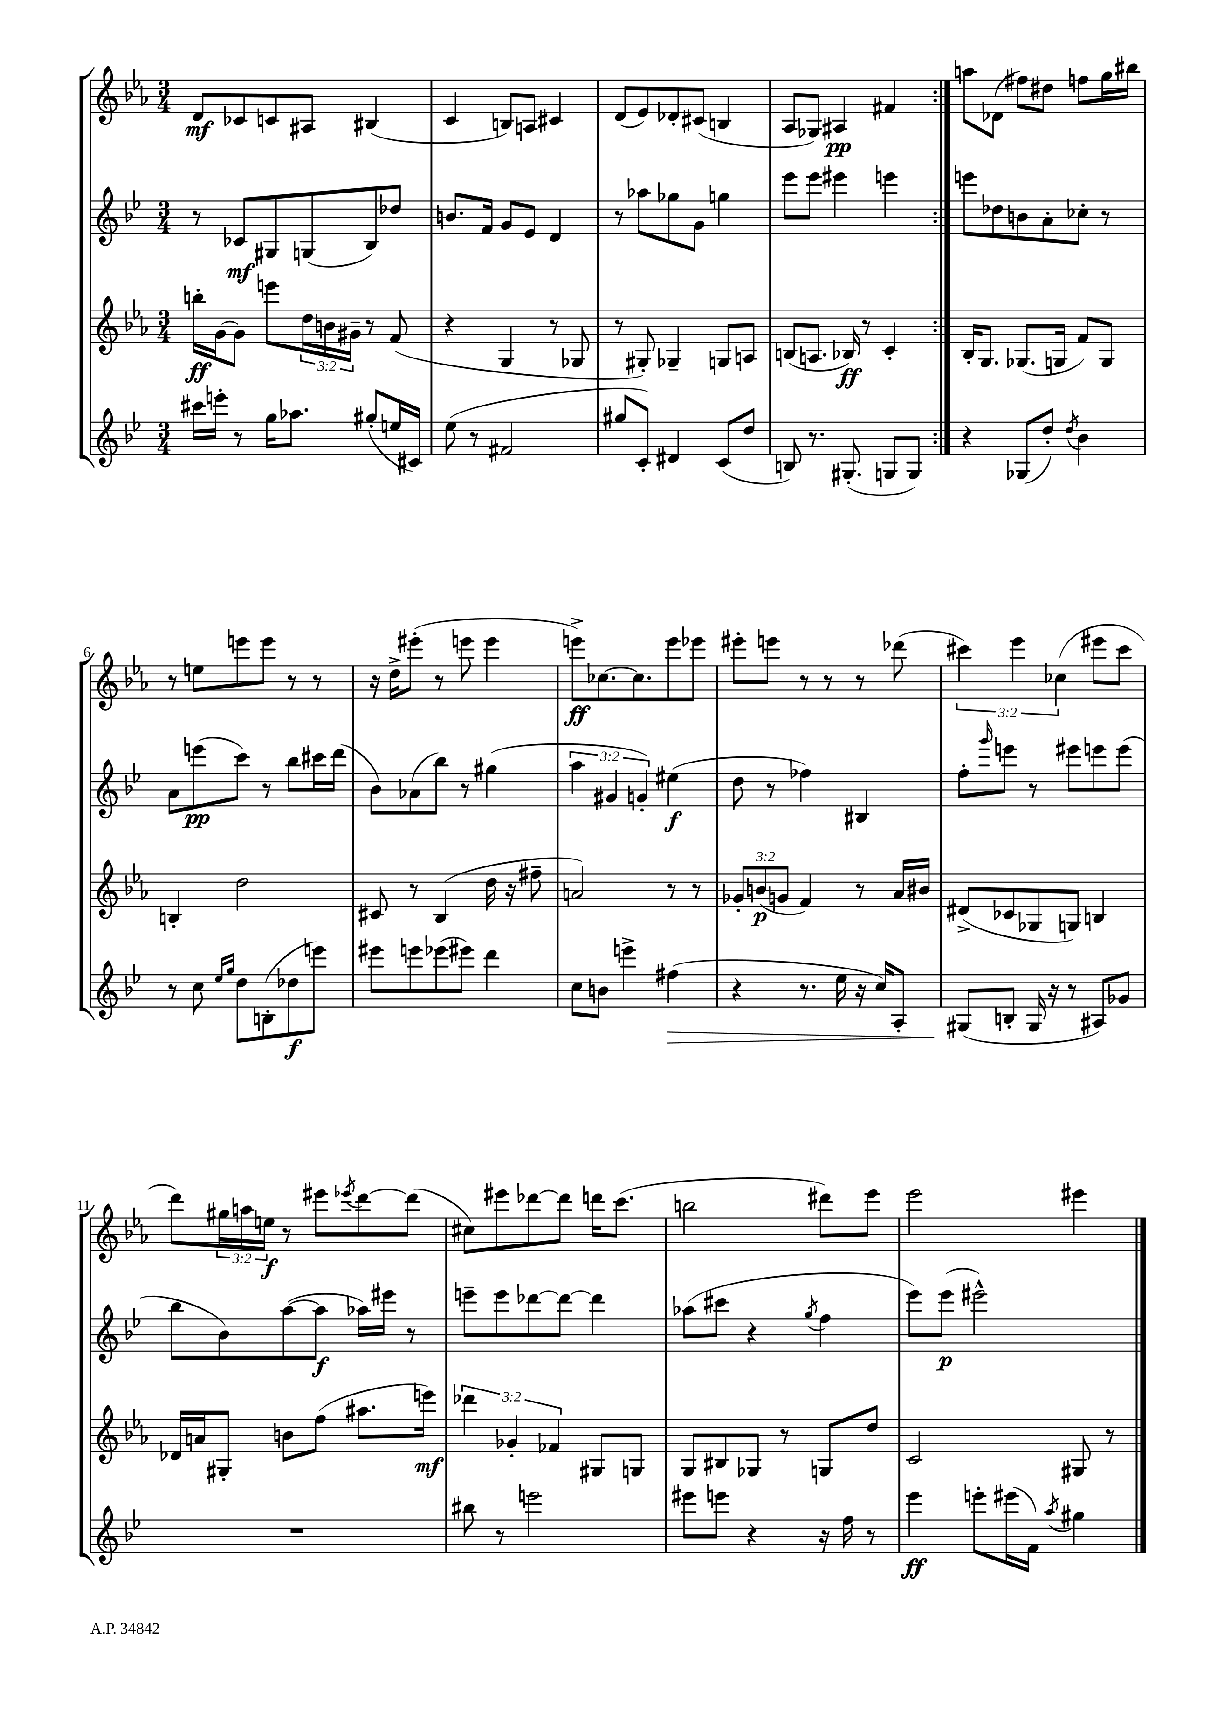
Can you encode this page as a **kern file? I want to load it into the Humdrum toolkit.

**kern	**kern	**kern	**kern
*staff4	*staff3	*staff2	*staff1
*clefG2	*clefG2	*clefG2	*clefG2
*k[b-e-]	*k[b-e-a-]	*k[b-e-]	*k[b-e-a-]
*M3/4	*M3/4	*M3/4	*M3/4
16ccc#	16bb'	8r	8d
16eee'	[16g	.	.
8r	8g]	8c-	8c-
16gg	8eee	8G#	8c
8.aa-	.	.	.
.	24dd	(8G	8A#
.	24b	.	.
.	24g#~	.	.
(8gg#'	8r	8B-)	(4B#
16ee	(8f	8dd-	.
16c#)	.	.	.
=	=	=	=
(8ee-	4r	8.b	4c
8r	.	.	.
.	.	16f	.
2f#	4G	8g	8B)
.	.	8e-	8A
.	8r	4d	4c#
.	8G-	.	.
=	=	=	=
8gg#	8r	8r	(8d
8c')	8G#')	8aa-	8e-)
4d#	4G-~	8gg-	8d-'
.	.	8g	(8c#
(8c	8G	4gg	4B
8dd	8A	.	.
=	=	=	=
8B)	(8B	8eee-	8A-
8.r	8.A	8eee-	8G-)
.	.	4eee#	4A#
(8.G#'	16B-)	.	.
.	8r	.	.
8G	4c'	4eee	4f#
8G)	.	.	.
=:|!	=:|!	=:|!	=:|!
4r	16B-'	8eee	8aa
.	8.G	.	.
.	.	8dd-	(8d-
(8G-	(8.G-	8b	8ff#)
8dd')	.	8a'	8dd#
.	16G	.	.
8qdd	.	.	.
4b-	8f)	8cc-'	8ff
.	8G	8r	16gg
.	.	.	16bb#
=	=	=	=
8r	4B'	8a	8r
8cc	.	(8eee	8ee
16qqee-	.	.	.
16qqgg	.	.	.
8dd	2dd	8ccc)	8eee
(8B'	.	8r	8eee
8dd-	.	8bb-	8r
8eee)	.	16ccc#	8r
.	.	(16ddd	.
=	=	=	=
8eee#	8c#	8b-)	16r
.	.	.	16dd^
8eee	8r	(8a-	(8eee#'
(8eee-	(4B-	8bb-)	8r
8eee#)	.	8r	8eee
4ddd	16dd	(4gg#	4eee
.	16r	.	.
.	8ff#~	.	.
=	=	=	=
8cc	2a)	6aa	8eee^)
8b	.	.	[8.cc-
.	.	6g#	.
4eee^	.	.	.
.	.	.	8.cc-]
.	.	6g')	.
(4ff#	8r	(4ee#	8eee
.	8r	.	8eee-
=	=	=	=
4r	12g-'	8dd	8eee#'
.	(12b	.	.
.	.	8r	8eee
.	12g	.	.
8.r	4f)	4ff-)	8r
.	.	.	8r
16ee-	.	.	.
16r	8r	4B#	8r
16cc)	.	.	.
8A'	16a-	.	(8ddd-
.	16b#	.	.
=	=	=	=
(8G#	(8d#^	8ff'	6ccc#)
.	.	16qqggg	.
8B'	8c-	8eee	.
.	.	.	6eee-
16G#	8G-	8r	.
16r	.	.	.
.	.	.	(6cc-
8r	8G)	8eee#	.
8A#)	4B	8eee	8eee#
8g-	.	(8eee	8ccc#
=	=	=	=
2.r	16d-	8bb-	8ddd)
.	16a	.	.
.	8G#'	8b-)	24gg#
.	.	.	24aa
.	.	.	24ee
.	8b	([8aa	8r
.	(8ff	8aa]	8eee#
.	.	.	8qeee-
.	8.aa#	16aa-)	[8ddd
.	.	16eee#	.
.	.	8r	(8ddd]
.	16eee)	.	.
=	=	=	=
8bb#	6ddd-	8eee~	8cc#)
8r	.	8eee	8eee#
.	6g-'	.	.
2eee	.	[8ddd-	[8ddd-
.	6f-	.	.
.	.	8ddd-_	8ddd-]
.	8G#	4ddd-]	16ddd
.	.	.	(8.ccc
.	8G	.	.
=	=	=	=
8eee#	8G	(8aa-	2bb
8eee	8B#	8ccc#	.
4r	8G-	4r	.
.	8r	.	.
.	.	8qgg	.
16r	8G	4ff	8ddd#)
16ff	.	.	.
8r	8dd	.	8eee-
=	=	=	=
4eee-	2c	8eee-)	2eee-
.	.	(8eee-	.
8eee'	.	2eee#^^)	.
(16eee#	.	.	.
16f)	.	.	.
8qaa	.	.	.
4gg#	8G#	.	4eee#
.	8r	.	.
==	==	==	==
*-	*-	*-	*-
